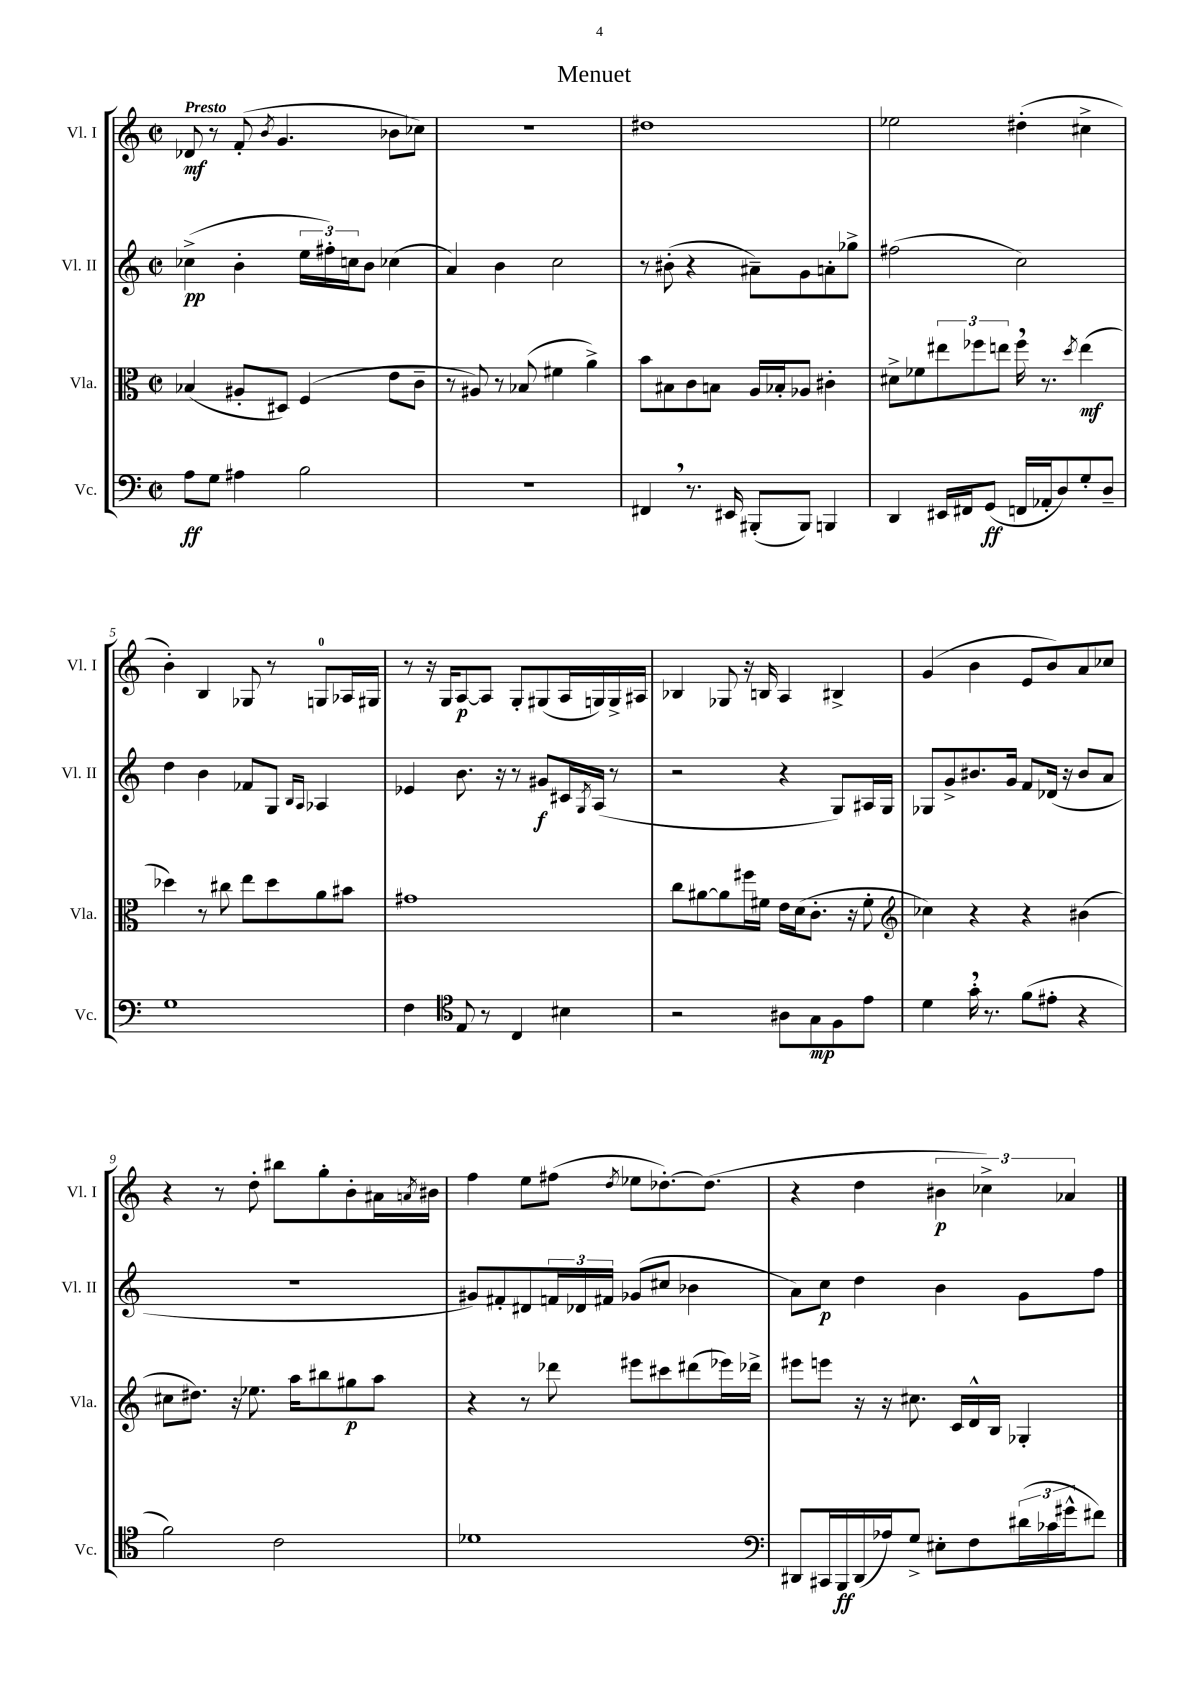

**kern	**kern	**kern	**kern
*staff4	*staff3	*staff2	*staff1
*clefF4	*clefC3	*clefG2	*clefG2
*k[]	*k[]	*k[]	*k[]
*M2/2	*M2/2	*M2/2	*M2/2
*met(c|)	*met(c|)	*met(c|)	*met(c|)
8A\L	(4B-/	(4cc-^\	8d-/
8G\J	.	.	8r
4A#\	8A#'/L	4b'\	(8f'/
.	.	.	8qb/
.	8D#/J)	.	4.g/
2B\	(4F/	24ee\LL	.
.	.	24ff#'\)	.
.	.	24cc\J	.
.	.	8b\J	.
.	8e\L	(4cc-\	8b-\L
.	8c~\J	.	8cc-\J)
=	=	=	=
1r	8r	4a/)	1r
.	8A#/)	.	.
.	8r	4b\	.
.	(8B-/	.	.
.	4f#\	2cc\	.
.	4a^\)	.	.
=	=	=	=
4FF#/	8b\L	8r	1dd#
.	8B#\	(8b#'\	.
8.r	8c\	4r	.
.	8B\J	.	.
16EE#/	.	.	.
(8BBB#'/L	16A/LL	8a#~\L)	.
.	16B-'/J	.	.
8BBB#/J)	8A-/J	8g\	.
4BBB/	4c#'\	8a'\	.
.	.	8gg-^\J	.
=	=	=	=
4DD/	8d#^\L	(2ff#\	2ee-\
.	8f-\	.	.
16EE#/LL	12ee#\	.	.
16FF#/J	.	.	.
.	12ff-\	.	.
(8GG/J	.	.	.
.	12ee\J	.	.
16FF/LL	16ff-\	2cc\)	(4dd#'\
16AA-'/J	8.r	.	.
8D/)	.	.	.
.	8qdd/	.	.
8G'/	(4ee\	.	4cc#^\
8D~/J	.	.	.
=	=	=	=
1G	4dd-\)	4dd\	4b'\)
.	8r	4b\	4B/
.	8cc#\	.	.
.	8ee\L	8f-/L	8G-/
.	8dd-\	8G/J	8r
.	.	16qqB/LL	.
.	.	16qqA/JJ	.
.	8a\	4A-/	8G/L
.	8b#\J	.	16A-/L
.	.	.	16G#/JJ
=	=	=	=
4F\	1g#	4e-/	8r
.	.	.	16r
.	.	.	16G/LK
*clefC4	*	*	*
8E/	.	8.b\	[8A/
8r	.	.	8A/]J
.	.	16r	.
4C/	.	8r	8G'/L
.	.	8g#/L	(8G#/
4B#\	.	16c#/L	16A/L
.	.	8qG/	.
.	.	(16A/JJ	16G/)
.	.	8r	16G^/
.	.	.	16A#/JJ
=	=	=	=
2r	8cc\L	2r	4B-/
.	[8a#\	.	.
.	8a#\]	.	8G-/
.	16ff#\L	.	16r
.	16f#\JJ	.	16B/
8A#\L	16e\LL	4r	4A/
.	(16d\J	.	.
8G\	8.c'\J	.	.
8F\	.	8G/L)	4B#^/
.	16r	.	.
8e\J	8f#'\	16A#/L	.
.	.	16G/JJ	.
=	=	=	=
*	*clefG2	*	*
4d\	4cc-\)	8G-/L	(4g/
.	.	8g^/	.
16g'\	4r	8.b#/	4b\
8.r	.	.	.
.	.	16g/Jk	.
(8f\L	4r	8f/L	8e/L
8e#'\J	.	(16d-/Jk	8b/)
.	.	16r	.
4r	(4b#\	8b#/L	8a/
.	.	8a/J	8cc-/J
=	=	=	=
2f\)	8cc#\L	1r	4r
.	8.dd#\J)	.	.
.	.	.	8r
.	16r	.	.
.	8.ee-\	.	8dd'\
2c\	.	.	8bb#\L
.	16aa\LK	.	.
.	8bb#\	.	8gg'\
.	8gg#\	.	8b'\
.	8aa\J	.	16a#\L
.	.	.	8qa/
.	.	.	16b#\JJ
=	=	=	=
1d-	4r	8g#/L)	4ff\
.	.	8f#'/	.
.	8r	8d#/	8ee\L
.	8ddd-\	24f/L	(8ff#\J
.	.	24d-/	.
.	.	24f#/JJ	.
.	.	.	8qdd/
.	8eee#\L	(8g-/L	8ee-\L
.	8ccc#\	8cc#/J	[8.dd-'\)
.	(8ddd#\	4b-\	.
.	.	.	(8.dd-\]J
.	16eee-\L)	.	.
.	16ddd-^\JJ	.	.
=	=	=	=
*clefF4	*	*	*
8DD#/L	8eee#\L	8a\L)	4r
16CC#/L	8eee\J	8cc\J	.
16BBB/	.	.	.
(16DD#/	16r	4dd\	4dd\
16A-/J)	16r	.	.
8G^/J	8.cc#\	.	.
8E#'\L	.	4b\	6b#\
.	16c/LL	.	.
8F\	16d^^/	.	.
.	.	.	6cc-^\)
.	16B/JJ	.	.
(24d#\L	4G-'/	8g\L	.
24c-\	.	.	.
24g#^^\J	.	.	6a-/
8f#\J)	.	8ff\J	.
==	==	==	==
*-	*-	*-	*-
